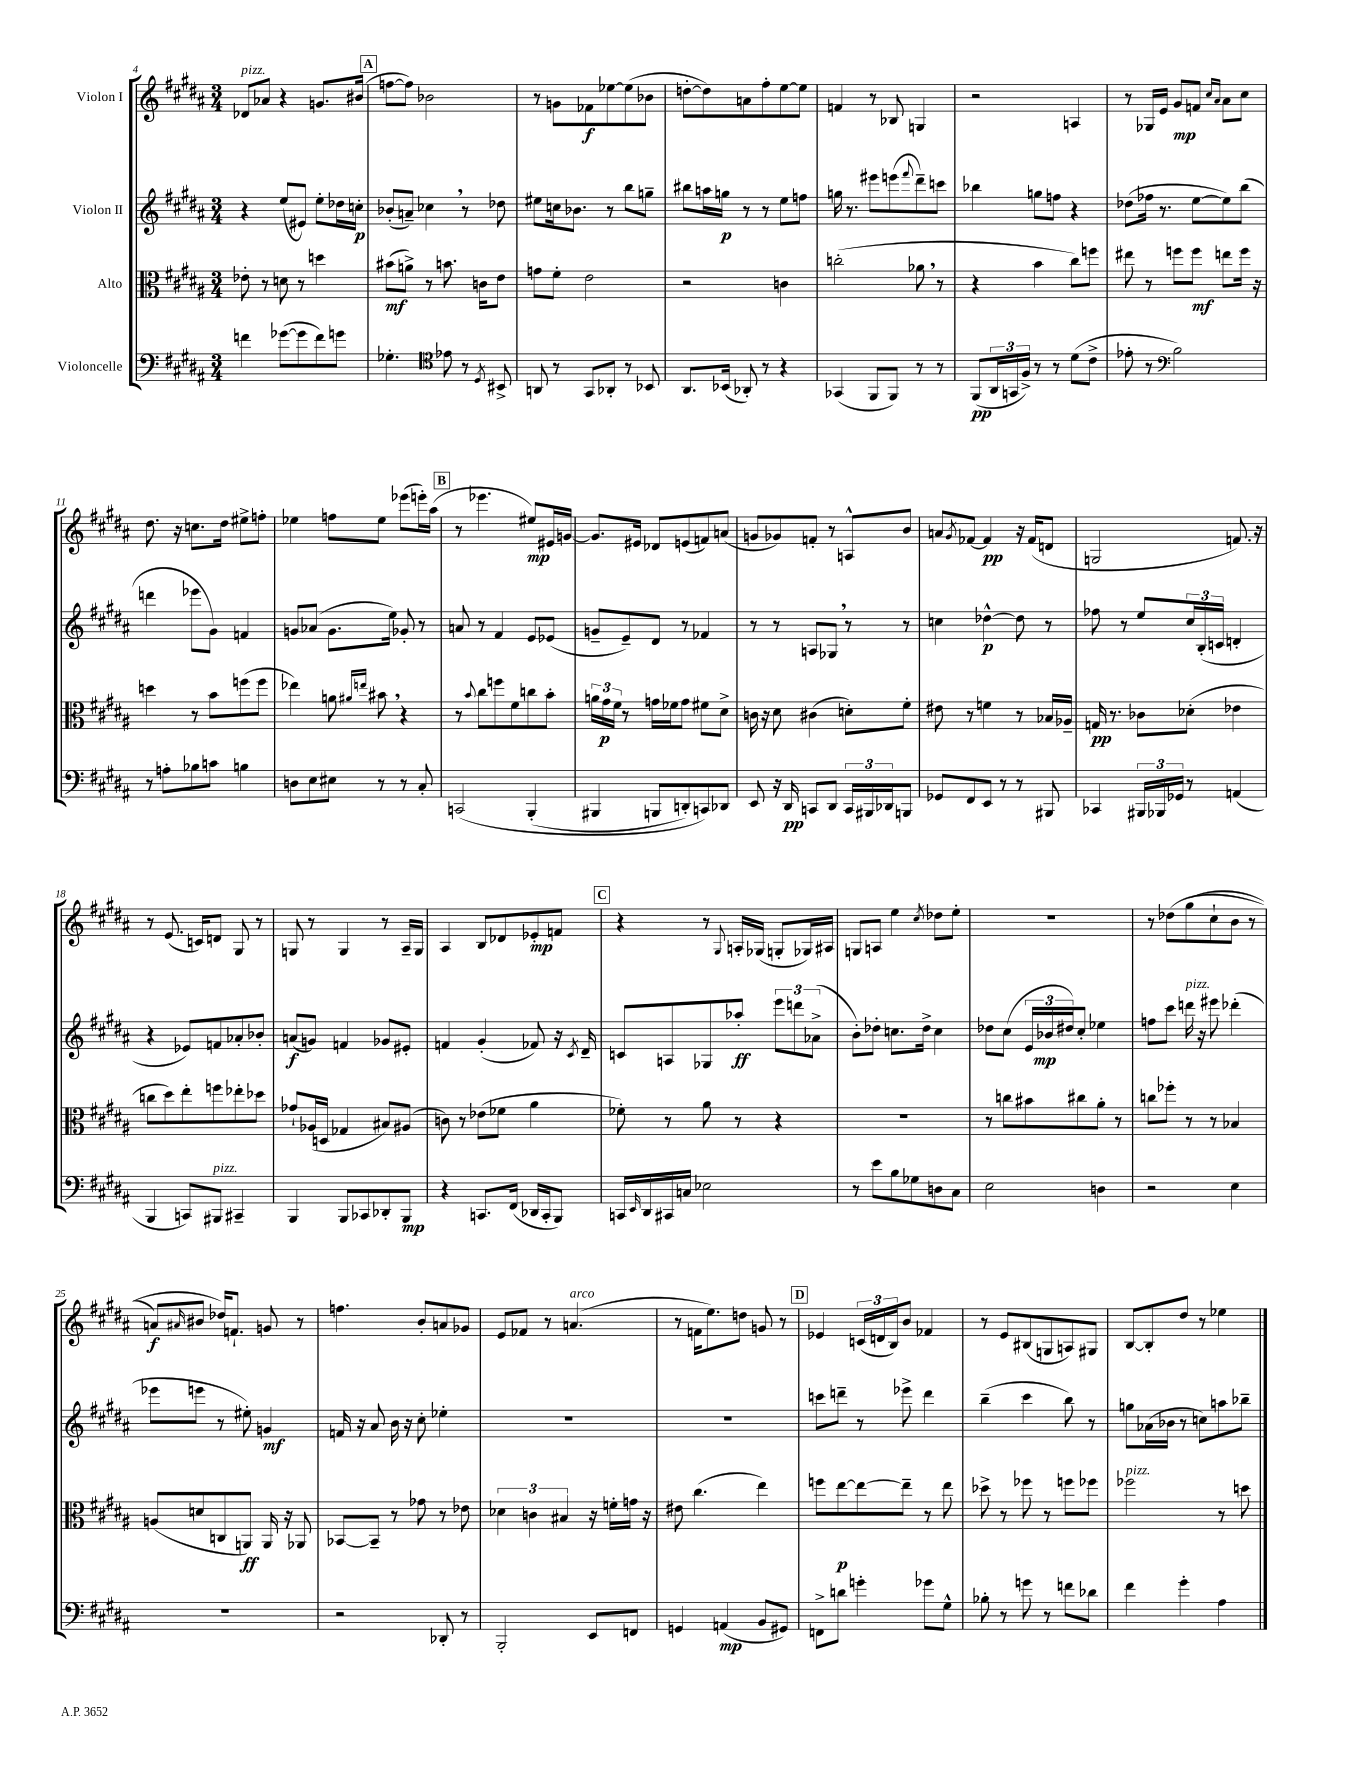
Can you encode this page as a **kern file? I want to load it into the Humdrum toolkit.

**kern	**kern	**kern	**kern
*staff4	*staff3	*staff2	*staff1
*clefF4	*clefC3	*clefG2	*clefG2
*k[f#c#g#d#a#]	*k[f#c#g#d#a#]	*k[f#c#g#d#a#]	*k[f#c#g#d#a#]
*M3/4	*M3/4	*M3/4	*M3/4
4f	8e-'	4r	8d-
.	8r	.	8a-
([8g-	8d	(8ee	4r
8g-]	8r	8e#)	.
8f)	4dd	8ee'	8.g
8g	.	16dd-	.
.	.	16cc'	(16b#
=	=	=	=
4.G-'	(8b#	(8b-'	[8ff
.	8a^)	8a~)	8ff])
.	8r	4cc-	2b-
*clefC4	*	*	*
8e-	8.b	.	.
8r	.	8r	.
.	16c	.	.
8qD#	.	.	.
8BB#^	8e	8dd-	.
=	=	=	=
8AA	8g	8ee#	8r
8r	8f#'	16cc	8g
.	.	8.b-	.
8GG#	2e	.	8f-
8AA-'	.	8r	[8ee-
8r	.	8bb	(8ee-]
8BB-	.	8gg~	8b-
=	=	=	=
8.AA#	2r	8bb#	[8dd'
.	.	16aa	8dd])
(16BB-	.	16gg	.
8AA-')	.	8r	8a
8r	.	8r	8ff#'
4r	4c	8ee	[8ee
.	.	8ff	8ee]
=	=	=	=
(4GG-	(2cc'	16gg	4f
.	.	8.r	.
8FF#	.	8eee#	8r
8FF#)	.	(8eee	8B-
.	.	8qqfff#	.
8r	8a-	8ddd#~)	4G
8r	8r	8ccc	.
=	=	=	=
(8FF#	4r	4bb-	2r
24AA#	.	.	.
24GG	.	.	.
24F#^)	.	.	.
8r	4b	8gg	.
8r	.	8ff	.
(8d#	8cc#)	4r	4A
8c#^	8ff	.	.
=	=	=	=
8e-'	8ee#	(8dd-	8r
8r	8r	16ff-	16G-
.	.	8.r	16e
*clefF4	*	*	*
2B)	8ff	.	8g#
.	8ff	[8ee	8f
.	.	.	16qqcc#
.	.	.	16qqa#
.	8ee	8ee])	8a#
.	16ff	(8bb	8cc#
.	16r	.	.
=	=	=	=
8r	4dd	4ddd	8.dd#
8A'	.	.	.
.	.	.	16r
8B-	8r	8eee-	8.cc
8c	8b	8g#)	.
.	.	.	16dd#
4B	(8ff	4f	8ee#^
.	8ff	.	8ff'
=	=	=	=
8D	4ee-)	8g	4ee-
8E	.	(8a-	.
8E#	8a	8.g	8ff
.	16qqa#	.	.
.	16qqee	.	.
8r	8b#	.	8ee-
.	.	16ee)	.
8r	4r	8g-'	(8eee-
8C#'	.	8r	16eee')
.	.	.	(16aa#
=	=	=	=
&(2CC	8r	8a	8r
.	8qqb	.	.
.	8cc#	8r	4.eee-
.	8ff	4f#	.
.	8f#	.	.
(4BBB'	8cc	8e	8ee#)
.	8b'	(8e-	16e#
.	.	.	[16g
=	=	=	=
4BBB#	24a	8g~	8.g]
.	24g#	.	.
.	24f#	.	.
.	8r	8e~)	.
.	.	.	16e#
8BBB	16g	8d#	8d-
.	16f-	.	.
8DD')	8g	8r	(8e
8CC&)	8f#	4f-	8f)
8DD-	8d#^	.	(8a
=	=	=	=
8EE	16c	8r	8g
.	16r	.	.
16r	8d#	8r	8g-)
16DD#	.	.	.
8CC	(4c#	8A	8f'
8DD#	.	8G-	8r
24CC	8d')	8r	8A^^
24BBB#	.	.	.
24DD-	.	.	.
8BBB	8f#'	8r	8b
=	=	=	=
8GG-	8e#	4cc	8a
.	.	.	8qg#
8FF#	8r	.	[8f-
8EE	4f	[4dd-^^	4f-]
8r	.	.	.
8r	8r	8dd-]	16r
.	.	.	(16f-
8BBB#	16B-	8r	8d
.	16A-~	.	.
=	=	=	=
4CC-	16G	8ff-	2G
.	8.r	.	.
.	.	8r	.
24BBB#	8c-	8ee	.
24BBB-	.	.	.
24GG-	.	.	.
8r	(8d-'	24cc#	.
.	.	(24B'	.
.	.	24c	.
(4AA	4e-	4d'	8.f)
.	.	.	16r
=	=	=	=
4BBB	8cc	4r	8r
.	8dd#)	.	(8.e
8CC)	8ee'	8e-)	.
.	.	.	16c)
8BBB#	8ff	8f	8d
4CC#~	8ee-'	8a-'	8G#
.	8dd-	8b-'	8r
=	=	=	=
4BBB	8g-`	(8a	8G
.	(16A-	8g)	8r
.	16D	.	.
8BBB	4G-	4f	4G
8CC-	.	.	.
8DD-'	8B#)	8g-	8r
8BBB	(8A#	8e#'	16A#~
.	.	.	16G
=	=	=	=
4r	8c)	4f	4A#
.	8r	.	.
8.CC	(8e-	(4g#'	8B
.	8f-	.	8d-
(16FF#	.	.	.
16DD-	4a#	8f-)	8e-'
16CC'	.	.	.
8BBB)	.	16r	8f
.	.	8qc#	.
.	.	16d#~	.
=	=	=	=
16CC	8f-')	8c	4r
16qqEE	.	.	.
16DD#	.	.	.
16CC#	8r	8A	.
16C	.	.	.
2E-	8a#	8G-	8r
.	.	.	8qqG#
.	8r	8aa-'	16A'
.	.	.	(16G-
.	4r	12eee	8G'
.	.	12ddd	.
.	.	.	16G-)
.	.	(12a-^	.
.	.	.	16A#
=	=	=	=
8r	2.r	8b')	8G
8e	.	8dd-'	8A
8B	.	8.cc	4ee
8G-	.	.	.
.	.	16dd-^	.
.	.	.	8qcc#
8D	.	4cc	8dd-
8C#	.	.	8ee'
=	=	=	=
2E	8r	8dd-	2.r
.	8cc	(8cc#	.
.	8b#	24e	.
.	.	24b-	.
.	.	24dd#)	.
.	8cc#	8cc#'	.
4D	8a#'	4ee-	.
.	8r	.	.
=	=	=	=
2r	8cc	8ff	8r
.	8ff-'	8ccc#	&(8dd-
.	8r	16ddd	(8gg#
.	.	16r	.
.	8r	8eee#	8cc#`
4E	4B-	(4ddd-'	8b
.	.	.	8r
=	=	=	=
2.r	(8A	8eee-	8a)
.	.	.	16qqa#
.	8d	8eee	8b#
.	8C	8r	16dd-&)
.	.	.	8.f`
.	8AA)	8ee#')	.
.	16AA	4g	8g
.	16r	.	.
.	8AA-	.	8r
=	=	=	=
2r	[8BB-	16f	4.ff
.	.	16r	.
.	8BB-~]	8a#	.
.	8r	16b	.
.	.	16r	.
.	8g-	8cc#'	8b'
8DD-'	8r	4ee-'	8a
8r	8e-	.	8g-
=	=	=	=
2BBB'	6d-	2.r	8e
.	.	.	8f-
.	6c	.	.
.	.	.	8r
.	6B#	.	.
.	.	.	(4.a
8EE	16r	.	.
.	16f'	.	.
8FF	16g	.	.
.	16r	.	.
=	=	=	=
4GG	8e#	2.r	8r
.	(4.cc#	.	16f
.	.	.	8.ee)
(4AA	.	.	.
.	.	.	8dd
8BB	4ee)	.	8g
8GG#)	.	.	8r
=	=	=	=
8FF^	8ff	8ccc	4e-
8d	[8ee	8ddd~	.
4g'	8ee_	8r	(24c
.	.	.	24d
.	.	.	24B)
.	8ee~]	8eee-^	8b
8g-	8r	4ddd	4f-
8G#^^	8ee	.	.
=	=	=	=
8B-'	8dd-^	(4bb~	8r
8r	8r	.	8e
8g	8ff-	4ccc#	(8B#
8r	8r	.	8G
8f	8ff	8bb)	8A)
8d-	8ff-	8r	8G#
=	=	=	=
4f#	2ff-	8gg	[8B
.	.	(16a-	8B']
.	.	16b-	.
4g#'	.	8r	8dd#
.	.	8cc)	8r
4A#	8r	8aa	4ee-
.	8dd	8bb-~	.
==	==	==	==
*-	*-	*-	*-
